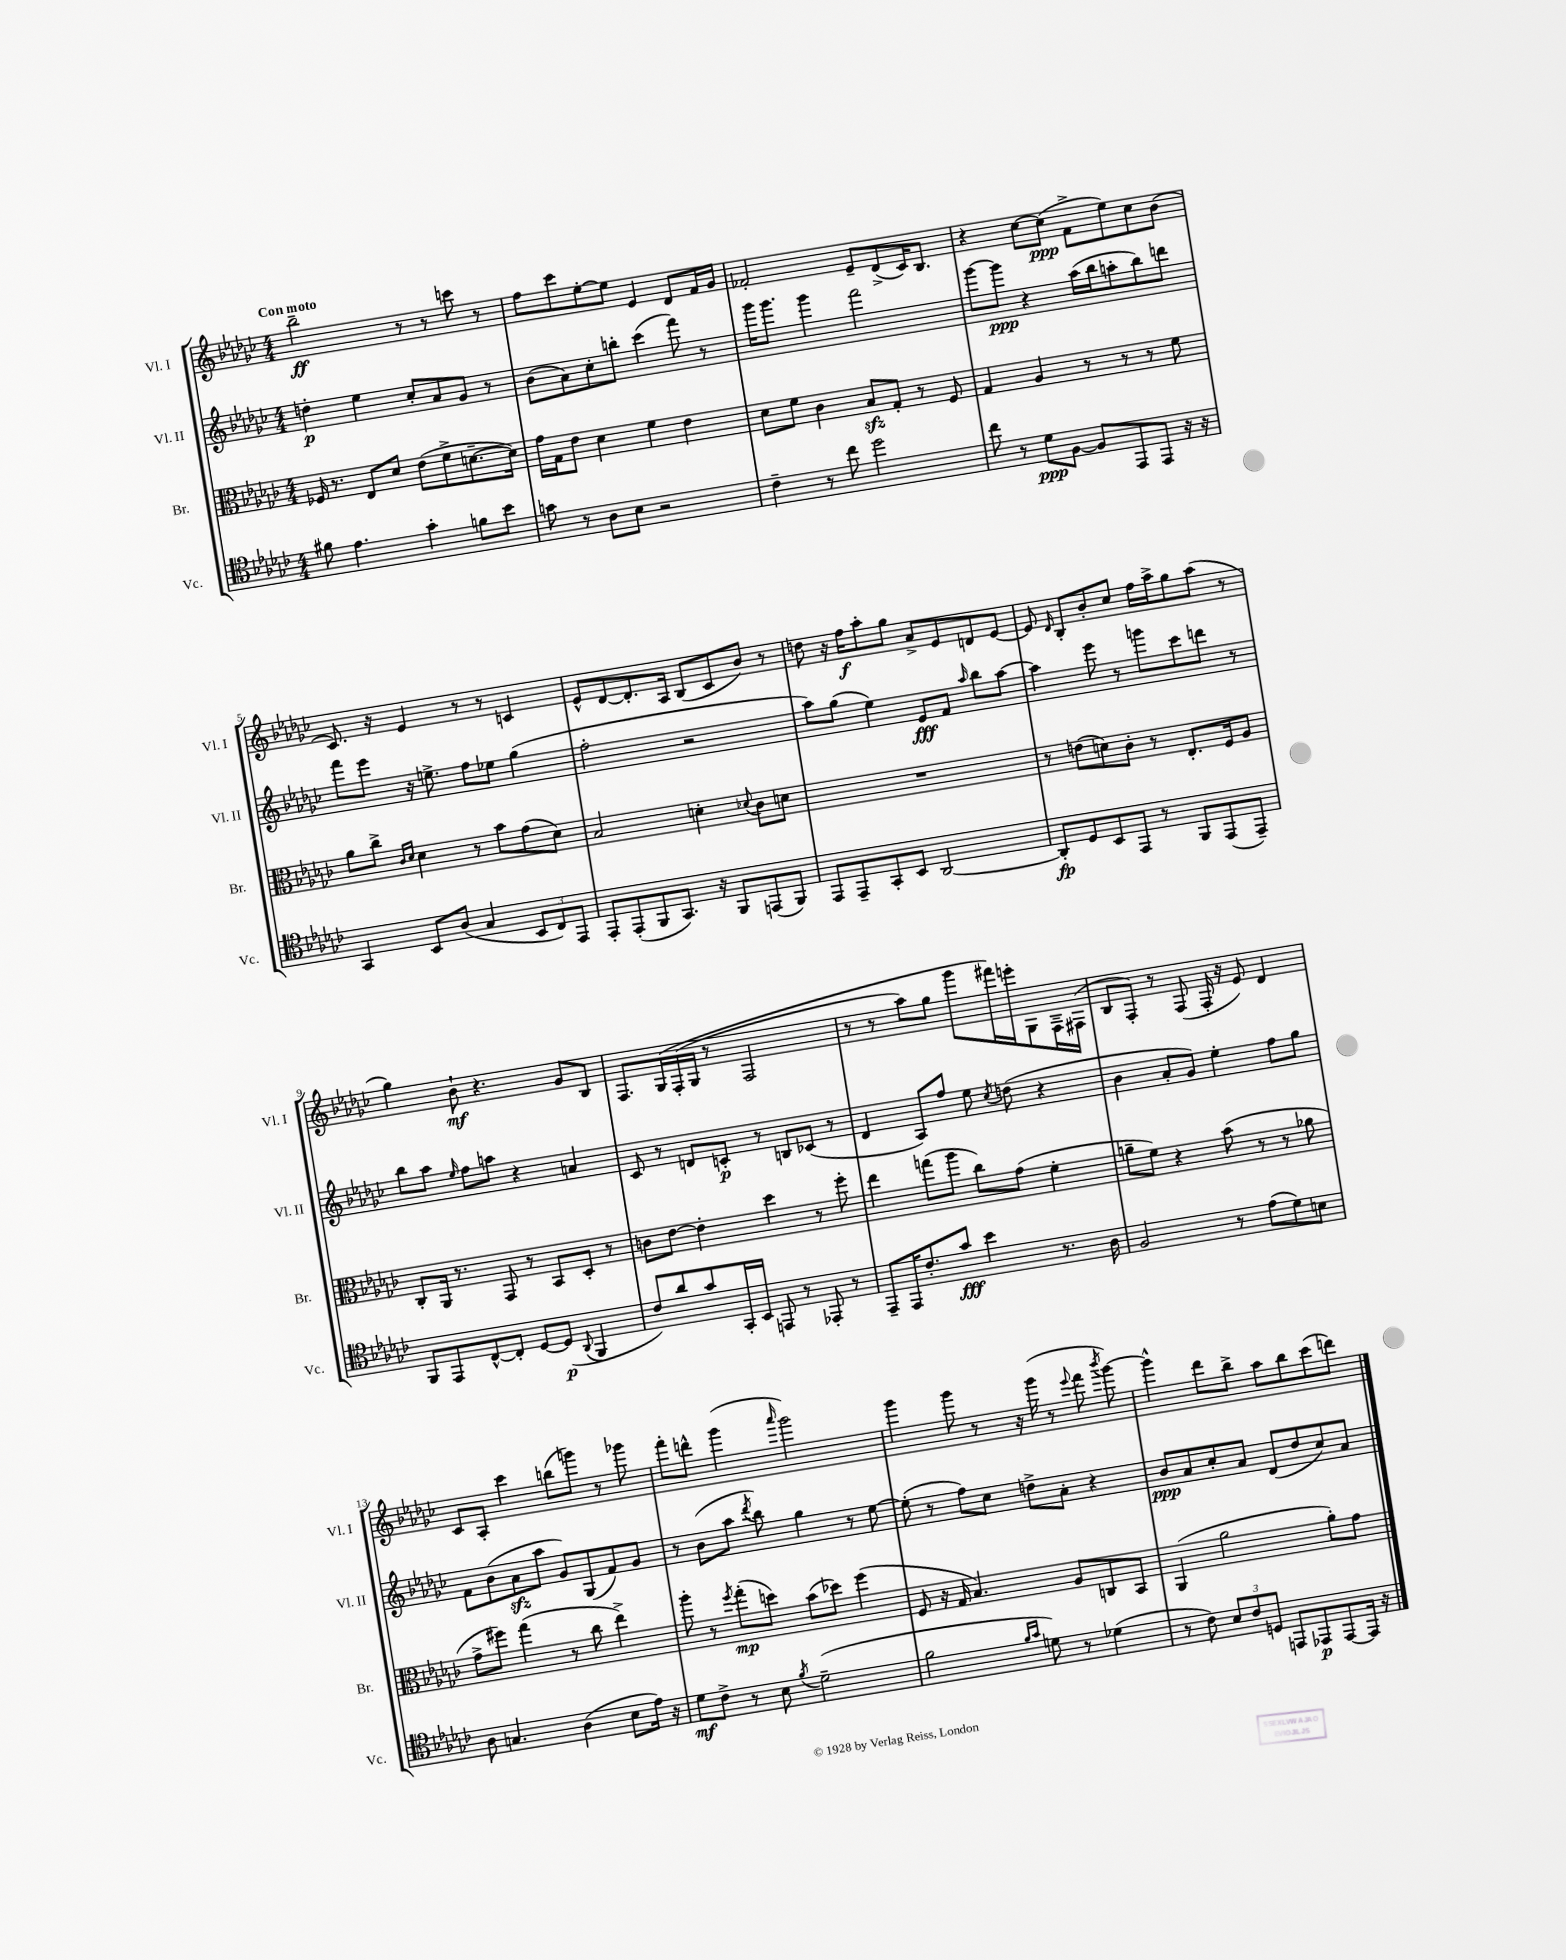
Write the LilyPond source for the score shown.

<<
\new StaffGroup <<
\new Staff = "s0" \with { instrumentName = "Vl. I" shortInstrumentName = "Vl. I" } {
    \clef treble \key ges \major \numericTimeSignature \time 4/4 \tempo "Con moto"
    \autoBeamOff bes''2--\ff r8 r8 c'''8 r8 |
    f''8[ ces'''8 ees''8~-. ees''8] ees'4 des'8[ f'16 ges'16] |
    fes'2-. ees'8[-- des'8->( ces'16) bes8.] |
    r4 ces''8[~ ces''8]\ppp( f'8[-> ees''8) ces''8 bes'8]( |
    ces'8.) r16 ees'4 r8 r8 c'4 |
    ees'8[-^ des'8~ des'8.-. aes16] bes8[( ces'8 bes'8]) r8 |
    d''8 r16 f''16[\f aes''8-. ges''8] aes'8[-> ees'8 d'8 ees'8]~ |
    ees'8 \grace { des'16 } bes8[-. bes'8-. ces''8] f''16[ aes''16-> ges''8 aes''8]( r8 |
    ges''4) bes'8-!\mf r4. ges'8[ bes8] |
    f8.[ ges16\( f16-.( ges16] r8 f2 |
    r8 r8 aes''8[) ges''8] ges'''8[ fis'''16\) e'''16-. ges8 f16-- fis16]( |
    bes8[ f8]-.) r8 f8( f16-. r16 ees'8) des'4 |
    ces'8[ aes8]-. ces'''4 b''8[( g'''8]) r8 ges'''8 |
    f'''8[-. d'''8]-^ ges'''4( \grace { aes'''16 } ges'''2) |
    ges'''4 ges'''8 r8 r16 ges'''16( r8 \appoggiatura { ees'''8 } f'''8 \acciaccatura { bes'''8 } ges'''8~) |
    ges'''4-^ des'''8[ bes''8]-> aes''8[ bes''8 ces'''8( d'''8]) \bar "|." |
}
\new Staff = "s1" \with { instrumentName = "Vl. II" shortInstrumentName = "Vl. II" } {
    \clef treble \key ges \major \numericTimeSignature \time 4/4
    \autoBeamOff d''4-.\p ees''4 ces''8[-. aes'8 ges'8] r8 |
    bes'8[( aes'8) ces''8-. b''8]-. ces'''4( f'''8) r8 |
    ges'''16[ ges'''8.] ges'''4 f'''2 |
    ges'''8[~ ges'''8]\ppp r4 aes''16[( bes''16 a''8-. bes''8) d'''8] |
    f'''8[ ees'''8] r16 e''8.-> f''8[ ees''8] ges''4( |
    f''2-. r2 |
    aes''8[) ges''8]( ees''4) ees'8[\fff f'8] \grace { aes''16 } bes''8[ aes''8]~ |
    aes''4 ees'''8 r8 g'''8[ ces'''8 d'''8] r8 |
    bes''8[ aes''8] \grace { ees''16 } f''8[ a''8] r4 a'4 |
    ces'8 r8 d'8[ c'8]-.\p r8 b8[ ces'8]( r8 |
    des'4 aes8[) f''8] ees''8 \acciaccatura { ces''8 } d''8( r4 |
    bes'4 aes'8[-. ges'8]) ees''4-. f''8[ ges''8] |
    f'8[ bes'8( aes'8\sfz aes''8] ges'8[) ges8( f'8) ges'8] |
    r8 bes'8[( aes''8] \acciaccatura { des'''8 } bes''8) ges''4 r8 ees''8~ |
    ees''8-.( r8 f''8[) ces''8] d''8[-> aes'8]-. r4 |
    bes'8[\ppp aes'8 ces''8-. aes'8] des'8[( des''8 ces''8) aes'8] \bar "|." |
}
\new Staff = "s2" \with { instrumentName = "Br." shortInstrumentName = "Br." } {
    \clef alto \key ges \major \numericTimeSignature \time 4/4
    \autoBeamOff fes16 r8. ees8[ des'8] ees'8[( f'8-> d'8.~-- d'16]) |
    ges'16[ ges16 ees'8] des'4 f'4 ees'4 |
    des'8[ f'8] ces'4 bes8[\sfz ges8]-. r8 f8 |
    ges4 aes4 r8 r8 r8 f'8 |
    aes'8[ ces''8]-> \grace { ces'16[ des'16] } des'4 r8 bes'8[ ges'8( des'8]) |
    bes2 d'4-. \appoggiatura { des'8 } ces'8[ d'8] |
    R1 |
    r8 e'8[( d'8) ces'8]-. r8 ees8.[-. f16 aes8] |
    ces8[-. aes,16] r8. ges,8 r8 bes,8[ des8]-. r8 |
    c'8[ ees'8]~ ees'4-. des''4 r8 f''8-. |
    ees''4 g''8[( aes''8] ces''8[) ges'8]( f'4-. |
    a'8[-- f'8]) r4 bes'8( r8 r8 aes'8 |
    ges'8[-> fis''8]) ges''4( r8 ces''8 ees''4->) |
    aes''8-. r8 \acciaccatura { f''8 } ges''8[-.\mp( d''8]) bes'8[( des''8]) f''4( |
    f8 r16 ges16 bes4.) aes8[ c8 bes,8] |
    aes,4( aes'2 aes'8[-.) ges'8] \bar "|." |
}
\new Staff = "s3" \with { instrumentName = "Vc." shortInstrumentName = "Vc." } {
    \clef tenor \key ges \major \numericTimeSignature \time 4/4
    \autoBeamOff fis'8 ees'4. ges'4-. f'8[ bes'8] |
    g'8 r8 aes8[ bes8] r2 |
    ces'4-- r8 ces''8 des''2 |
    ces''8 r8 des'8[\ppp f8]~ f8[ ees,8 ees,8] r16 r16 |
    ges,4 bes,8[ aes8]( ges4 \tuplet 3/2 { bes,8[ ces8) ees,8] } |
    ees,8[-. ees,8-.( f,8 ges,8.]) r16 f,8[ e,8( f,8]) |
    ees,8[ ees,8-- ges,8-. bes,8] aes,2~ |
    aes,8[-.\fp des8 bes,8 ees,8] r8 f,8[ ees,8( ees,8]--) |
    f,8[ ees,8 ces8~-^ ces8]-. des8[~ des8]\p( \appoggiatura { aes,8 } f,4 |
    ces'8[) aes'8 ges'8 ges,16-. bes,16] e,8 r8 ees,8-. r8 |
    ees,8[-- ees,16 ces'8.-. ges'8]\fff bes'4 r8. aes16 |
    f2 r8 ees'8[( des'8) b8] |
    aes8 g4. aes4( bes8[ ees'16]) r16 |
    des'8[\mf ces'8]-> r8 bes8 \acciaccatura { f'8 } des'2--( |
    f'2 \grace { f'16[ ges'16] } d'8) r8 des'4( |
    r8 ces'8) \tuplet 3/2 { bes8[ ces'8 d8] } e,8[ ees,8\p ees,8~ ees,16] r16 \bar "|." |
}
>>
>>
